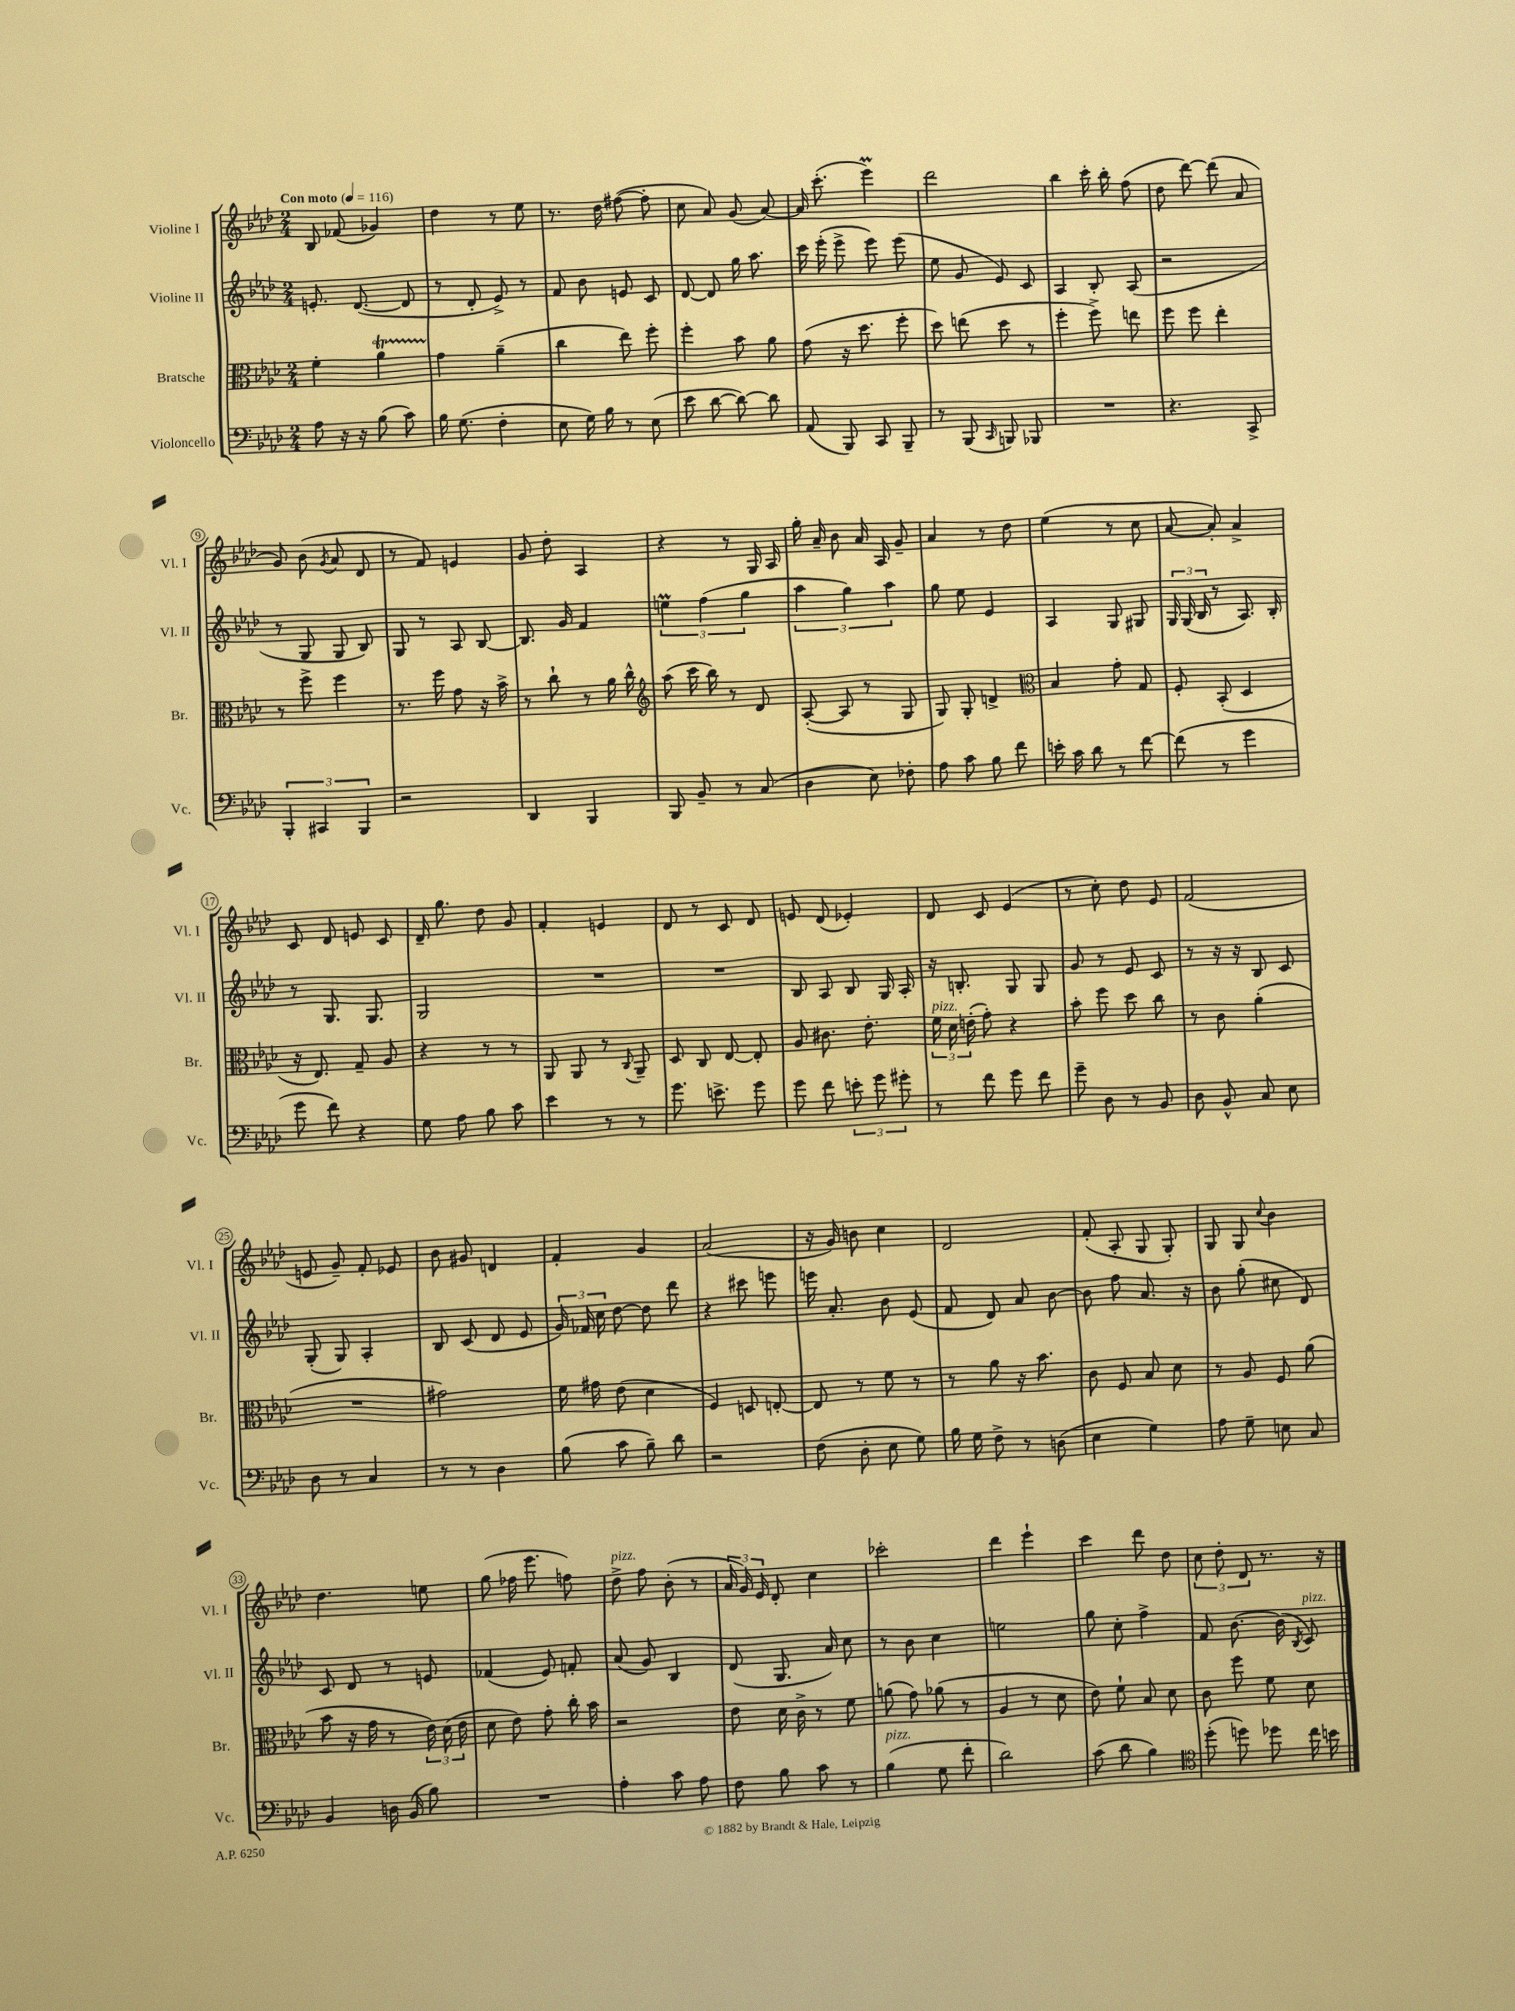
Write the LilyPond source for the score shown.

<<
\new StaffGroup <<
\new Staff = "s0" \with { instrumentName = "Violine I" shortInstrumentName = "Vl. I" } {
    \clef treble \key aes \major \numericTimeSignature \time 2/4 \tempo "Con moto" 4 = 116
    \autoBeamOff bes8 fes'8( ges'4) |
    des''4 r8 ees''8 |
    r8. des''16 fis''8~( fis''8-. |
    c''8 aes'8) g'8( aes'8~) |
    aes'16 c'''8.-.( ees'''4\prall) |
    des'''2 |
    bes''4 c'''16-. bes''16-. f''8( |
    des''8 des'''8~) des'''8( aes'8 |
    g'8) bes'8( \acciaccatura { g'8 } aes'8 des'8 |
    r8 f'8) e'4 |
    g'8 des''8-. aes4 |
    r4 r8 g16 aes16 |
    g''16-. aes'16-- bes'8 aes'16 aes16 g'8-- |
    aes'4 r8 des''8 |
    ees''4( r8 c''8 |
    aes'8~ aes'8-.) aes'4-> |
    c'8 des'8 e'8 c'8 |
    des'16-- g''8. des''8 g'8 |
    f'4-. e'4 |
    des'8 r8 c'8 des'8 |
    e'8 des'8( ees'4-.) |
    des'8 c'8 ees'4( |
    r8 c''8-.) des''8 ees'8 |
    f'2( |
    e'8 g'8--) f'8-. ees'8 |
    bes'8 gis'8 d'4 |
    f'4-. g'4 |
    aes'2( |
    r16 g'16) b'8 c''4 |
    des'2 |
    f'8-.( aes8-. g8 g8-.) |
    g8 g8 \appoggiatura { c''8 } bes'4 |
    des''4. e''8 |
    g''8( fes''16 ees'''8. f''8) |
    des''8->^\markup { \italic "pizz." } f''8 bes'8-.( r8 |
    \tuplet 3/2 { aes'16 g'16) ees'16 } des'8-. c''4 |
    ces'''2-. |
    des'''4 ees'''4-! |
    c'''4 des'''8 des''8 |
    \tuplet 3/2 { c''8 des''8-. des'8 } r8. r16 \bar "|." |
}
\new Staff = "s1" \with { instrumentName = "Violine II" shortInstrumentName = "Vl. II" } {
    \clef treble \key aes \major \numericTimeSignature \time 2/4
    \autoBeamOff e'8.-. des'8.~( des'8 |
    r8 des'8-. ees'8->) r8 |
    f'8 bes'8 e'8 c'8 |
    des'8~ des'8 g''16 aes''8. |
    c'''16 ees'''16-.( ees'''8-> ees'''8) ees'''8( |
    ees''8 g'8 ees'8) c'8 |
    aes4 bes8-. aes8( |
    r2 |
    r8 g8 g8 bes8) |
    g8 r8 aes8 bes8~ |
    bes8. g'16 f'4 |
    \tuplet 3/2 { e''4\prall f''4( g''4 } |
    \tuplet 3/2 { aes''4 g''4) aes''4 } |
    g''8 ees''8 ees'4 |
    aes4 g8 gis8 |
    \tuplet 3/2 { g16 g16( bes16 } r8 aes8.) bes16-. |
    r8 g8. g8. |
    g2 |
    R2 |
    R2 |
    bes8 aes8 bes8 g16 aes16-. |
    r16 b8.-. g8 g8 |
    g'8 r8 ees'8 c'8 |
    r8 r16 r16 bes8 c'8 |
    g8-.( g8) aes4-. |
    bes8 c'8( des'8 ees'8 |
    \tuplet 3/2 { g'16) fes'16 c''16 } des''8~ des''8 des'''8 |
    r4 cis'''8 e'''8 |
    e'''16 aes'8.-. bes'8 ees'8( |
    f'8 des'8) aes'8 bes'8~ |
    bes'8 f''8 aes'8. r16 |
    bes'8 g''8-.( cis''8 des'8) |
    c'8 des'8 r8 e'8 |
    fes'4( ees'8) f'8-. |
    aes'8( g'8) bes4 |
    des'8( g8. aes'16) c''8 |
    r8 bes'8 c''4 |
    e''2 |
    g''8 c''8-. f''4-> |
    f'8 bes'8.~ bes'16( \acciaccatura { bes8 } c'8^\markup { \italic "pizz." }) \bar "|." |
}
\new Staff = "s2" \with { instrumentName = "Bratsche" shortInstrumentName = "Br." } {
    \clef alto \key aes \major \numericTimeSignature \time 2/4
    \autoBeamOff f'4-. aes'4\startTrillSpan |
    g'4\stopTrillSpan aes'4--( |
    c''4 ees''8) f''8-. |
    f''4-. bes'8 aes'8 |
    g'8( r16 des''8. f''8-. |
    des''8) e''8( des''8 r8 |
    f''4-. f''8->) e''8 |
    f''8 f''8 ees''4-. |
    r8 f''8-> f''4 |
    r8. f''16 g'8 r16 bes'16-> |
    r8 c''8-! r8 aes'16 c''16-^ |
    \clef treble aes''8( c'''16 bes''16) r8 des'8 |
    aes8~-.( aes8 r8 g8 |
    g8) g8-. d'4-> |
    \clef alto bes4 g'8-. g8 |
    f8-. bes,8-.( des4 |
    r16 ees8.) g8-- aes8 |
    r4 r8 r8 |
    aes,8 aes,8 r8 \appoggiatura { c8 } aes,8-- |
    des8 c8 ees8~ ees8-. |
    aes8 cis'8. ees'8.-. |
    \tuplet 3/2 { f'16^\markup { \italic "pizz." } des'16 e'16-.( } g'8-.) r4 |
    bes'8-. f''8 des''8 c''8 |
    r8 c'8 aes'4-.( |
    R2 |
    gis'2) |
    f'16 gis'16 ees'8( des'4 |
    f4) d8 e8~-. |
    e8 r8 f'8 r8 |
    r8 aes'8 r16 bes'8. |
    c'8 f8 bes8 des'8 |
    r8 aes8 f8 aes'8( |
    bes'8 r16 g'16 r8 \tuplet 3/2 { ees'16) des'16( ees'16 } |
    des'8 ees'8) g'8-. c''16-. bes'16 |
    r2 |
    ees'8 des'16 c'16-> r8 f'8 |
    a'8( g'8) aes'8( r8 |
    aes4 r8 des'8 |
    ees'8) f'8-! bes8 des'8 |
    c'8 f''8 f'8 des'8 \bar "|." |
}
\new Staff = "s3" \with { instrumentName = "Violoncello" shortInstrumentName = "Vc." } {
    \clef bass \key aes \major \numericTimeSignature \time 2/4
    \autoBeamOff aes8 r16 r16 bes8( c'8) |
    bes16 g8.( f4-. |
    ees8 g16) bes16 r8 ees8( |
    ees'8 des'8~ des'8~) des'8 |
    aes,8( bes,,8) c,8 bes,,8-- |
    r8 bes,,8( \grace { c,16 } b,,8) bes,,8 |
    R2 |
    r4. c,8-> |
    \tuplet 3/2 { bes,,4-. cis,4 bes,,4 } |
    r2 |
    des,4 bes,,4 |
    bes,,8 bes,8-- r8 c8( |
    des4 ees8) fes8-. |
    aes8 c'8 bes8 f'8 |
    e'16-. c'16 des'8 r8 f'8~ |
    f'8( r8 g'4 |
    g'8 f'8) r4 |
    g8 aes8 bes8 c'8 |
    ees'4 r8 r8 |
    g'8. e'8.-> g'8 |
    g'8 f'8 \tuplet 3/2 { e'8-. g'8 gis'8-. } |
    r8 f'8 g'8 f'8 |
    g'8-- des8 r8 bes,8 |
    des8 bes,8-^ c8 ees8 |
    des8 r8 c4 |
    r8 r8 des4 |
    bes8( c'8 bes8--) des'8 |
    r2 |
    f8( des8-. ees8 g8) |
    bes16 g16 f8-> r8 d8( |
    ees4 g4) |
    aes8 g8-- e8 c8 |
    bes,4 d16 bes,16( bes8) |
    R2 |
    aes4-. c'8 aes8 |
    f8 bes8 c'8 r8 |
    bes4^\markup { \italic "pizz." }( g8 f'8-. |
    des'2) |
    c'8( des'8 bes4) |
    \clef tenor des''8-.( d''8) des''8 c''16 b'16 \bar "|." |
}
>>
>>
\layout { \context { \Score \override BarNumber.stencil = #(make-stencil-circler 0.1 0.3 ly:text-interface::print) } }
